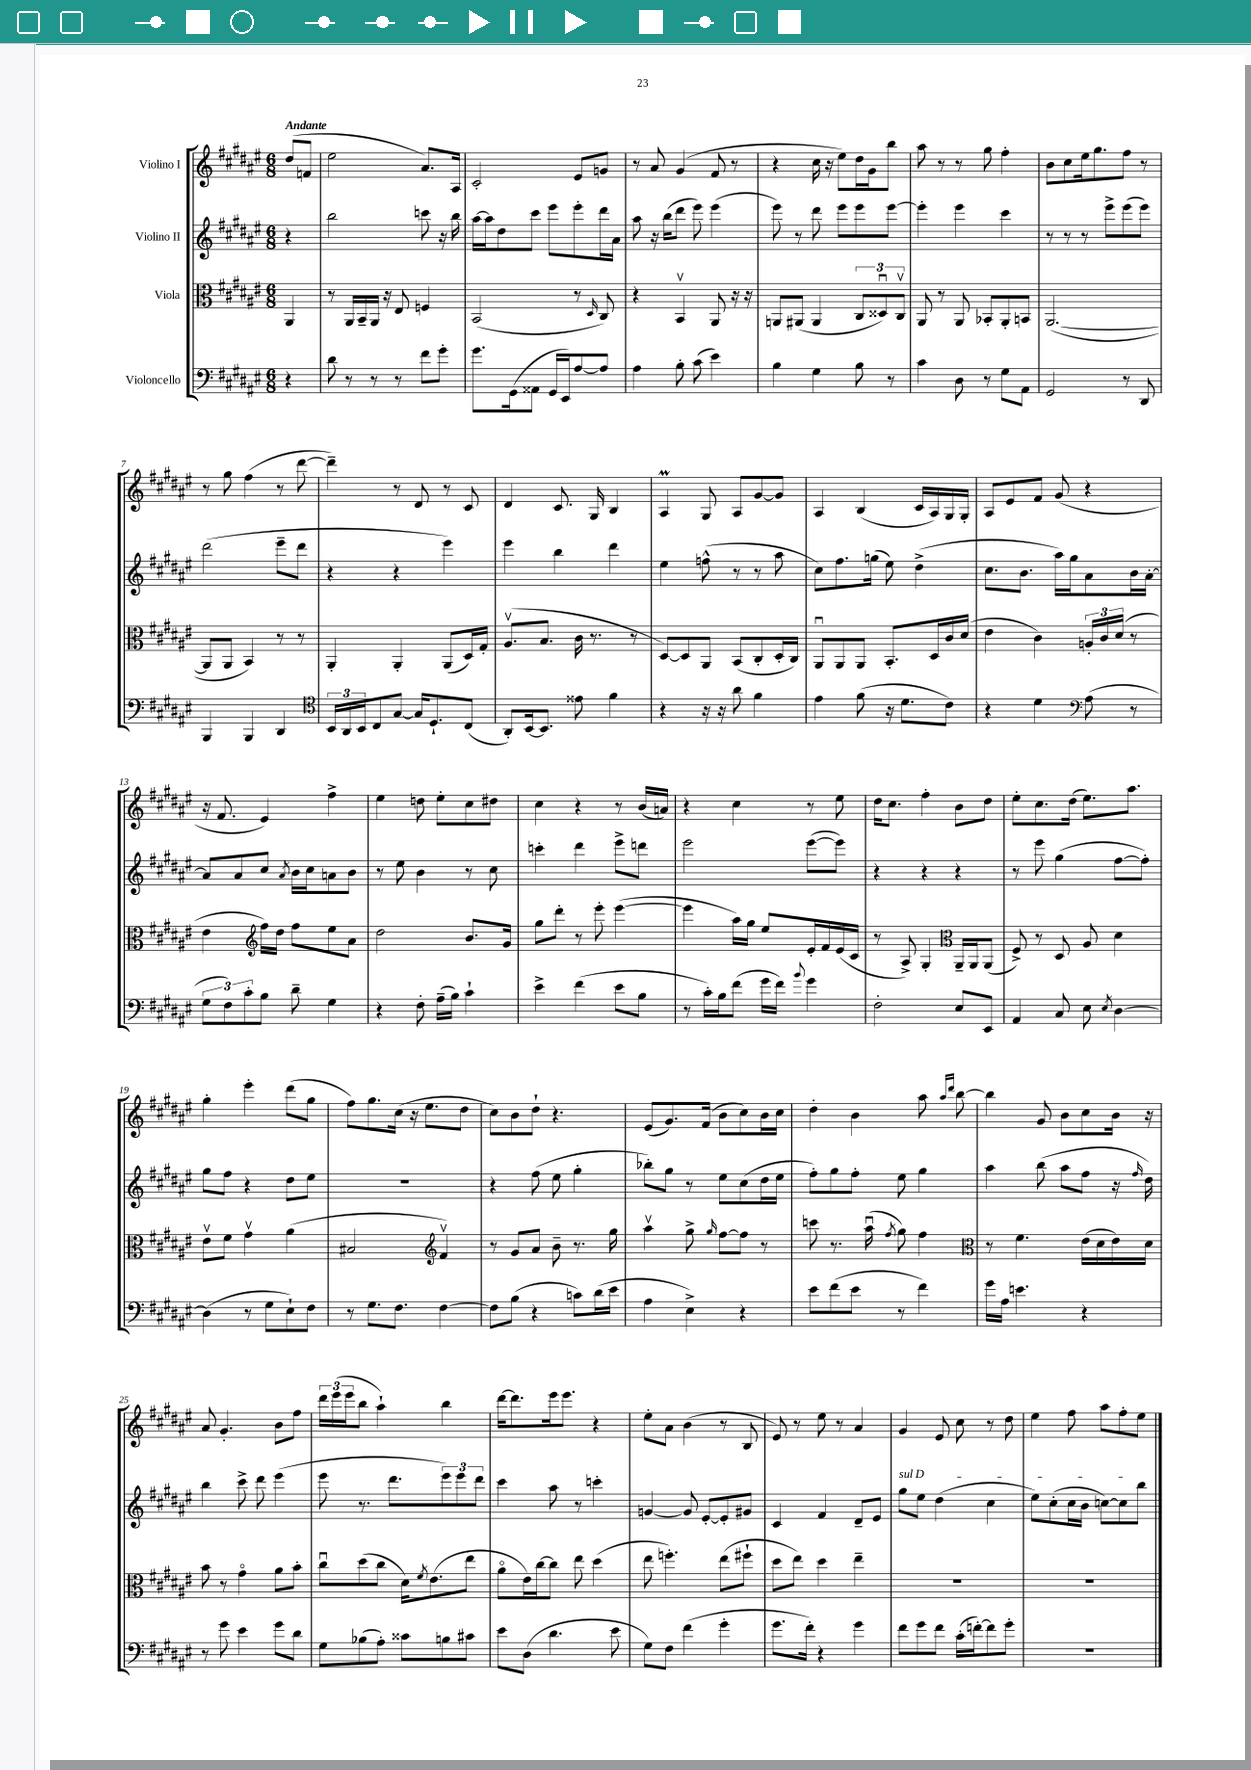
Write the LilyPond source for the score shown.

<<
\new StaffGroup <<
\new Staff = "s0" \with { instrumentName = "Violino I" } {
    \clef treble \key fis \major \numericTimeSignature \time 6/8 \partial 4 \tempo "Andante"
    dis''8( f'8 |
    eis''2 ais'8.) ais16 |
    cis'2-. eis'8 g'8 |
    r8 ais'8 gis'4( fis'8 r8 |
    r4 cis''16 r16 eis''8) dis''16 gis'16 b''8 |
    ais''8 r8 r8 gis''8 fis''4-. |
    b'8 cis''8 eis''16 gis''8. fis''8 r8 |
    r8 gis''8 fis''4( r8 dis'''8~ |
    dis'''4--) r8 dis'8 r8 cis'8 |
    dis'4 cis'8. gis16 b4 |
    ais4\prall gis8 ais8 gis'8~ gis'8 |
    ais4 b4( cis'16 ais16) gis16 gis16-. |
    ais8 eis'8 fis'8 gis'8( r4 |
    r16 fis'8. eis'4) fis''4-> |
    eis''4 d''8 eis''8-. cis''8 dis''8 |
    cis''4 r4 r8 b'16( a'16) |
    r4 cis''4 r8 eis''8 |
    dis''16 cis''8. fis''4-. b'8 dis''8 |
    eis''8-. cis''8. dis''16( eis''8.) ais''8. |
    gis''4-. eis'''4-. dis'''8( gis''8 |
    fis''8) gis''8. cis''16( r16 eis''8. dis''8 |
    cis''8) b'8 dis''8-! r4. |
    eis'8( gis'8.) fis'16( b'8 cis''8) b'16 cis''16 |
    dis''4-. b'4 ais''8 \grace { ais''16 dis'''16 } b''8~ |
    b''4 gis'8 b'8 cis''8 b'16 r16 |
    ais'8 gis'4.-. b'8 fis''8 |
    \tuplet 3/2 { dis'''16 eis'''16( eis'''16 } b''8 ais''4-!) b''4 |
    dis'''16~ dis'''8. eis'''16 eis'''8. r4 |
    eis''8-. ais'8 b'4( r8 b8 |
    eis'8) r8 eis''8 r8 ais'4 |
    gis'4 eis'8 cis''8 r8 dis''8 |
    eis''4 fis''8 ais''8 fis''8-. eis''8 \bar "|." |
}
\new Staff = "s1" \with { instrumentName = "Violino II" } {
    \clef treble \key fis \major \numericTimeSignature \time 6/8 \partial 4
    r4 |
    b''2 c'''8 r16 b''16 |
    ais''16~ ais''16 dis''8 cis'''8 eis'''8 eis'''8-. dis'''16 ais'16 |
    ais''8 r16 b''16( dis'''8 eis'''8) eis'''4( |
    eis'''8) r8 dis'''8 eis'''8 eis'''8 eis'''8~ |
    eis'''4-. eis'''4 cis'''4 |
    r8 r8 r8 eis'''8-> eis'''8( eis'''8) |
    dis'''2( eis'''8-- dis'''8 |
    r4 r4 eis'''4) |
    eis'''4 b''4 dis'''4 |
    eis''4 f''8-^( r8 r8 ais''8 |
    cis''8) fis''8. g''16( eis''8) dis''4->( |
    cis''8. b'8. ais''16) gis''16 ais'8 b'16 ais'16~-. |
    ais'8 ais'8 cis''8 \acciaccatura { ais'8 } b'16 cis''16 a'8 b'8 |
    r8 eis''8 b'4 r8 cis''8 |
    c'''4-. dis'''4 eis'''8-> d'''8 |
    eis'''2 eis'''8~( eis'''8) |
    r4 r4 r4 |
    r8 eis'''8 gis''4( fis''8~ fis''8-.) |
    gis''8 fis''8 r4 dis''8 eis''8 |
    R2. |
    r4 fis''8( eis''8 gis''4-. |
    bes''8-.) gis''8 r8 eis''8 cis''8( dis''16 eis''16 |
    fis''8-.) gis''8 fis''8-. eis''8 gis''4 |
    ais''4 b''8( ais''8 fis''8 r16 \grace { fis''16 } dis''16) |
    b''4 cis'''8-> dis'''8 eis'''4( |
    eis'''8 r8. dis'''8. \tuplet 3/2 { eis'''8) eis'''8 dis'''8 } |
    cis'''4 ais''8 r8 c'''4-. |
    g'4~ g'8 eis'8~-. eis'8-. gis'8 |
    cis'4 fis'4 dis'8-- eis'8 |
    \once \override TextSpanner.bound-details.left.text = \markup { \italic "sul D" } gis''8\startTextSpan eis''8 dis''4( cis''4 |
    eis''8) cis''8-.( cis''16 b'16 c''8~) c''8 b''8\stopTextSpan \bar "|." |
}
\new Staff = "s2" \with { instrumentName = "Viola" } {
    \clef alto \key fis \major \numericTimeSignature \time 6/8 \partial 4
    ais,4 |
    r8 ais,16 b,16-- ais,16 r16 eis8 f4 |
    b,2( r8 \grace { dis16 } cis8) |
    r4 b,4\upbow ais,8 r16 r16 |
    a,8 ais,8( ais,4 \tuplet 3/2 { cis8 disis8\downbow) cis8\upbow } |
    ais,8 r8 ais,8 bes,8-. ais,8-. b,8 |
    ais,2.~( |
    ais,8 ais,8 b,4) r8 r8 |
    ais,4-. ais,4-. ais,8( dis16) gis16-. |
    ais8.\upbow( b8. cis'16 r8. r8 |
    dis8~) dis8 ais,8 b,8( cis8-. dis16-. cis16) |
    ais,8\downbow ais,8 ais,8 b,8.-. dis16 cis'16 dis'16( |
    eis'4 cis'4) \tuplet 3/2 { a16-. cis'16 dis'16( } r8 |
    eis'4 \clef treble fis''16) dis''16 fis''8 eis''8 ais'8 |
    dis''2 b'8. gis'16 |
    gis''8 dis'''8-. r8 eis'''8-. eis'''4~( |
    eis'''4 ais''16) gis''16 eis''8 eis'16-. fis'16 eis'16( cis'16 |
    r8 ais8->) gis4-. \clef alto ais,16-- ais,16 ais,8( |
    fis8->) r8 dis8 ais8 dis'4 |
    eis'8\upbow fis'8 gis'4\upbow ais'4( |
    bis2 \clef treble fis'4\upbow) |
    r8 gis'8 ais'8 b'8-- r8. gis''16 |
    ais''4\upbow gis''8-> \grace { gis''16 } fis''8~ fis''8 r8 |
    c'''8 r8. ais''16\downbow( \acciaccatura { fis''8 } gis''8) fis''4 |
    \clef alto r8 fis'4. eis'16( dis'16 eis'16) dis'16 |
    b'8 r8 gis'4\flageolet ais'8 b'8-. |
    cis''8\downbow dis''8( cis''8 dis'16) \acciaccatura { fis'8 } eis'8.( eis''8 |
    ais'8\flageolet eis'16) cis''16~ cis''8 eis''8 dis''4( |
    eis''8 f''4.-.) eis''8( fis''8-! |
    dis''8 eis''8) dis''4 eis''4-- |
    R2. |
    R2. \bar "|." |
}
\new Staff = "s3" \with { instrumentName = "Violoncello" } {
    \clef bass \key fis \major \numericTimeSignature \time 6/8 \partial 4
    r4 |
    dis'8 r8 r8 r8 fis'8 gis'8-. |
    gis'8. gis,16( aisis,8 gis,16 eis,16) ais8~ ais8 |
    ais4 b8-. cis'8( eis'4) |
    b4 gis4 b8 r8 |
    cis'4 dis8 r8 gis8 ais,8 |
    gis,2 r8 dis,8 |
    b,,4 b,,4 dis,4 |
    \clef tenor \tuplet 3/2 { b,16 ais,16 b,16 } cis8 gis8~ gis16 dis8.-! cis8( |
    ais,8-.) b,16~ b,8. eisis'8 fis'4 |
    r4 r16 r16 ais'8 fis'4 |
    eis'4 fis'8( r16 dis'8. cis'8) |
    r4 dis'4 \clef bass ais8( r8 |
    \tuplet 3/2 { gis8 fis8) cis'8-. } b8 dis'8-- gis4 |
    r4 fis8-. ais16--( b16) cis'4-! |
    eis'4-> fis'4( eis'8 b8 |
    r8 cis'16-.) b16 fis'8( gis'16 fis'16) \appoggiatura { b'8 } gis'4 |
    fis2-. eis8 eis,8 |
    ais,4 cis8 eis8 \acciaccatura { eis8 } dis4~ |
    dis4( r8 gis8 eis8-!) fis8 |
    r8 gis8. fis8. fis4~ |
    fis8 b8( r4 c'8) dis'16( eis'16 |
    ais4 eis4->) r4 |
    eis'8 fis'8( eis'8 r8 fis'4) |
    gis'16 ais16 e'4. r4 |
    r8 gis'8 eis'4 gis'8 dis'8 |
    gis8 bes8( ais8-.) cisis'8 b8 cis'8 |
    eis'8 dis8( dis'4. eis'8 |
    gis8) fis8 fis'4( gis'4-. |
    gis'8. fis'16-.) r4 gis'4 |
    fis'8 gis'8 fis'8 cis'16-.( f'16~-.) f'8 gis'8-. |
    R2. \bar "|." |
}
>>
>>
